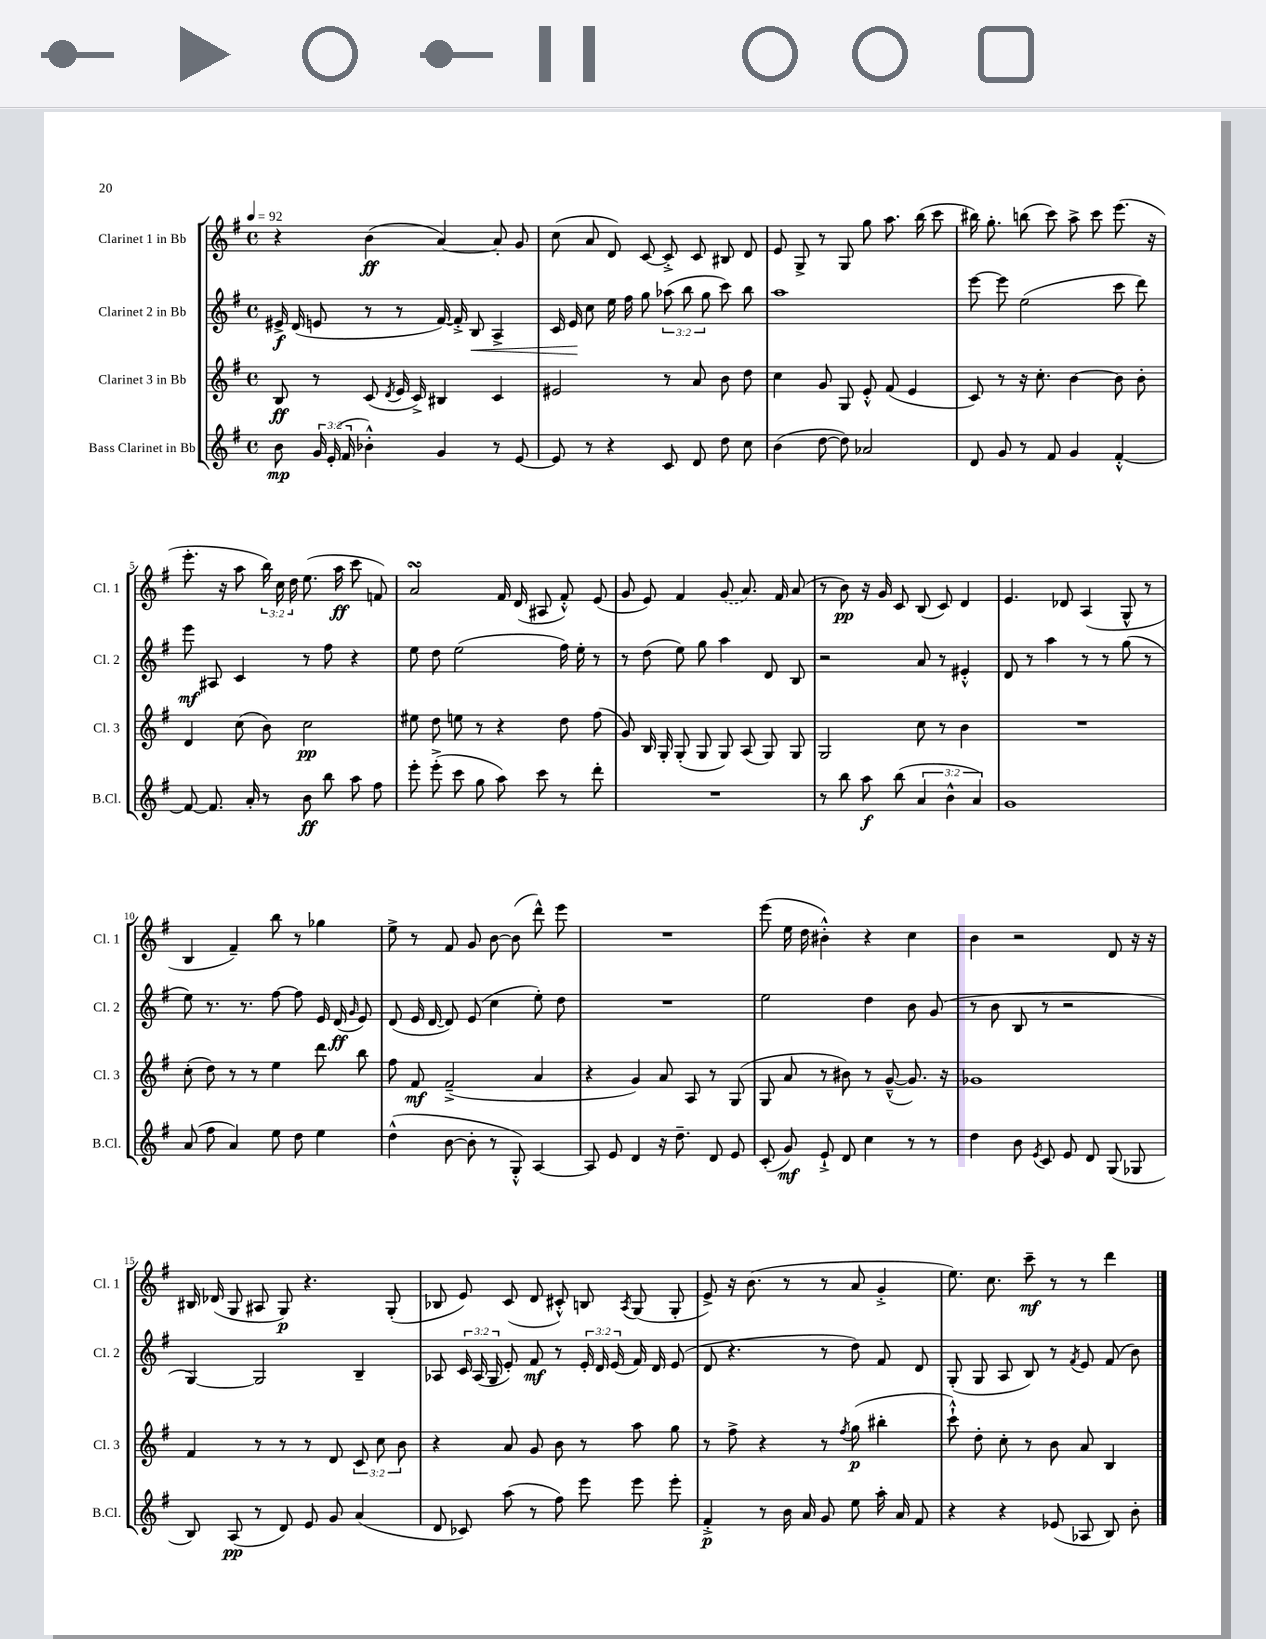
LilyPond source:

<<
\new StaffGroup <<
\new Staff = "s0" \with { instrumentName = "Clarinet 1 in Bb" shortInstrumentName = "Cl. 1" } {
    \clef treble \key g \major \defaultTimeSignature \time 4/4 \override Staff.TupletNumber.text = #tuplet-number::calc-fraction-text \tempo 4 = 92
    \autoBeamOff r4 b'4\ff( a'4~) a'8-. g'8 |
    c''8( a'8 d'8) c'8~ c'8-.-> c'8 bis8 d'8 |
    e'8 g8-> r8 g8 g''8 a''8. b''16( c'''8 |
    bis''16) g''8.-. b''8( c'''8) a''8-> c'''8 e'''8.( r16 |
    e'''8.-. r16 a''8 \tuplet 3/2 { b''16) c''16 d''16 } e''8.( a''16\ff c'''8 f'8) |
    a'2\turn fis'16 d'16( ais8 fis'8-.-^) e'8( |
    g'8 e'8) fis'4 \once \slurDashed g'8( a'8.) fis'16 a'8( |
    r8 b'8\pp) r16 g'16 c'8 b8( c'8) d'4 |
    e'4. des'8 a4( g8-^ r8 |
    b4 fis'4--) b''8 r8 ges''4 |
    e''8-> r8 fis'8 g'8 b'8~ b'8( d'''8-^) e'''8 |
    R1 |
    e'''8( e''16 d''16 bis'4-.-^) r4 c''4 |
    b'4 r2 d'8 r16 r16 |
    bis16 des'16( g8 ais8 g8\p) r4. g8-.( |
    bes8 e'8) c'8( d'8 cis'8-.-^) b8 \acciaccatura { a8 } g8( g8-. |
    e'8->) r16 b'8.( r8 r8 a'8 g'4-.-> |
    e''8.) c''8. c'''8--\mf r8 r8 d'''4 \bar "|." |
}
\new Staff = "s1" \with { instrumentName = "Clarinet 2 in Bb" shortInstrumentName = "Cl. 2" } {
    \clef treble \key g \major \defaultTimeSignature \time 4/4 \override Staff.TupletNumber.text = #tuplet-number::calc-fraction-text
    \autoBeamOff eis'16->\f d'16( e'8 r8 r8 fis'16~) fis'16-.-> b8\< a4-> |
    c'16 e'16\! c''8 e''16 fis''16 g''8 \tuplet 3/2 { aes''8( b''8 g''8 } c'''8) b''8 |
    a''1 |
    e'''8~ e'''8 e''2( c'''8 d'''8) |
    e'''8\mf ais8 c'4 r8 fis''8 r4 |
    e''8 d''8 e''2( fis''16) e''16-. r8 |
    r8 d''8( e''8) g''8 a''4 d'8 b8 |
    r2 a'8 r8 eis'4-.-^ |
    d'8 r8 a''4 r8 r8 g''8( r8 |
    e''8) r8. r8. fis''8~ fis''8 e'16 d'16\ff( \grace { g'16 } e'8) |
    d'8( e'16 d'16~ d'8) e'8( c''4 e''8-.) d''8 |
    R1 |
    e''2 d''4 b'8 g'8( |
    r8 b'8 b8 r8 r2 |
    g4~) g2 b4-- |
    aes8 \tuplet 3/2 { c'16 aes16( g16 } e'8-.) fis'8\mf r8 \tuplet 3/2 { e'16-. d'16 e'16( } fis'16) d'16 e'8( |
    d'8 r4. r8 d''8) fis'8 d'8 |
    g8-.( g8 a8 b8) r8 \acciaccatura { fis'8 } e'8 fis'8( b'8) \bar "|." |
}
\new Staff = "s2" \with { instrumentName = "Clarinet 3 in Bb" shortInstrumentName = "Cl. 3" } {
    \clef treble \key g \major \defaultTimeSignature \time 4/4 \override Staff.TupletNumber.text = #tuplet-number::calc-fraction-text
    \autoBeamOff b8\ff r8 c'8( \acciaccatura { d'8 } e'16 c'16->) bis4 c'4 |
    eis'2 r8 a'8 b'8 d''8 |
    c''4 g'8 g8 e'8-.-^ fis'8( e'4 |
    c'8) r8 r16 c''8.-. b'4~ b'8 b'8-. |
    d'4 c''8( b'8) c''2\pp |
    eis''8 d''8 e''8 r8 r4 d''8 fis''8( |
    g'8) b16 g16-. g8-.( g8 g8) a8( g8) g8 |
    g2 c''8 r8 b'4 |
    R1 |
    c''8-.( d''8) r8 r8 e''4 d'''8 b''8 |
    fis''8 fis'8\mf fis'2--->( a'4 |
    r4 g'4) a'8 a8 r8 g8( |
    g8 a'8 r8 bis'8) r8 g'8~---^( g'8.) r16 |
    ges'1 |
    fis'4 r8 r8 r8 d'8 \tuplet 3/2 { c'8 c''8 b'8 } |
    r4 a'8 g'8 b'8 r8 a''8 g''8 |
    r8 fis''8-> r4 r8 \acciaccatura { fis''8 } g''8\p( bis''4-. |
    c'''8-!-^) d''8-. c''8-. r8 b'8 a'8 b4 \bar "|." |
}
\new Staff = "s3" \with { instrumentName = "Bass Clarinet in Bb" shortInstrumentName = "B.Cl." } {
    \clef treble \key g \major \defaultTimeSignature \time 4/4 \override Staff.TupletNumber.text = #tuplet-number::calc-fraction-text
    \autoBeamOff b'8\mp \tuplet 3/2 { g'16 e'16-.( fis'16 } bes'4-.-^) g'4 r8 e'8~ |
    e'8 r8 r4 c'8 d'8 d''8 c''8 |
    b'4( d''8~ d''8) aes'2 |
    d'8 g'8 r8 fis'8 g'4 fis'4~-.-^ |
    fis'8~ fis'8. a'16-. r8 b'8\ff b''8 a''8 fis''8 |
    e'''8-. e'''8-.->( c'''8 g''8 a''8) c'''8 r8 d'''8-. |
    R1 |
    r8 b''8 a''8\f b''8( \tuplet 3/2 { a'4 b'4-^ a'4) } |
    g'1 |
    a'8( fis''8 a'4) e''8 d''8 e''4 |
    d''4-^( b'8~ b'8-. r8 g8-.-^) a4~ |
    a8 e'8 d'4 r16 d''8.-- d'8 e'8 |
    c'8-.( g'8\mf) e'8-!-> d'8 c''4 r8 r8 |
    d''4 b'8 \acciaccatura { e'8 } c'8 e'8 d'8 g8( ges8 |
    b8) a8\pp( r8 d'8) e'8 g'8 a'4( |
    d'8 ces'8) a''8( r8 fis''8) e'''8 e'''8 e'''8-. |
    fis'4-.->\p r8 b'16 a'16 g'8 e''8 a''16-. a'16 fis'8 |
    r4 r4 ees'8( aes8 b8) b'8-. \bar "|." |
}
>>
>>
